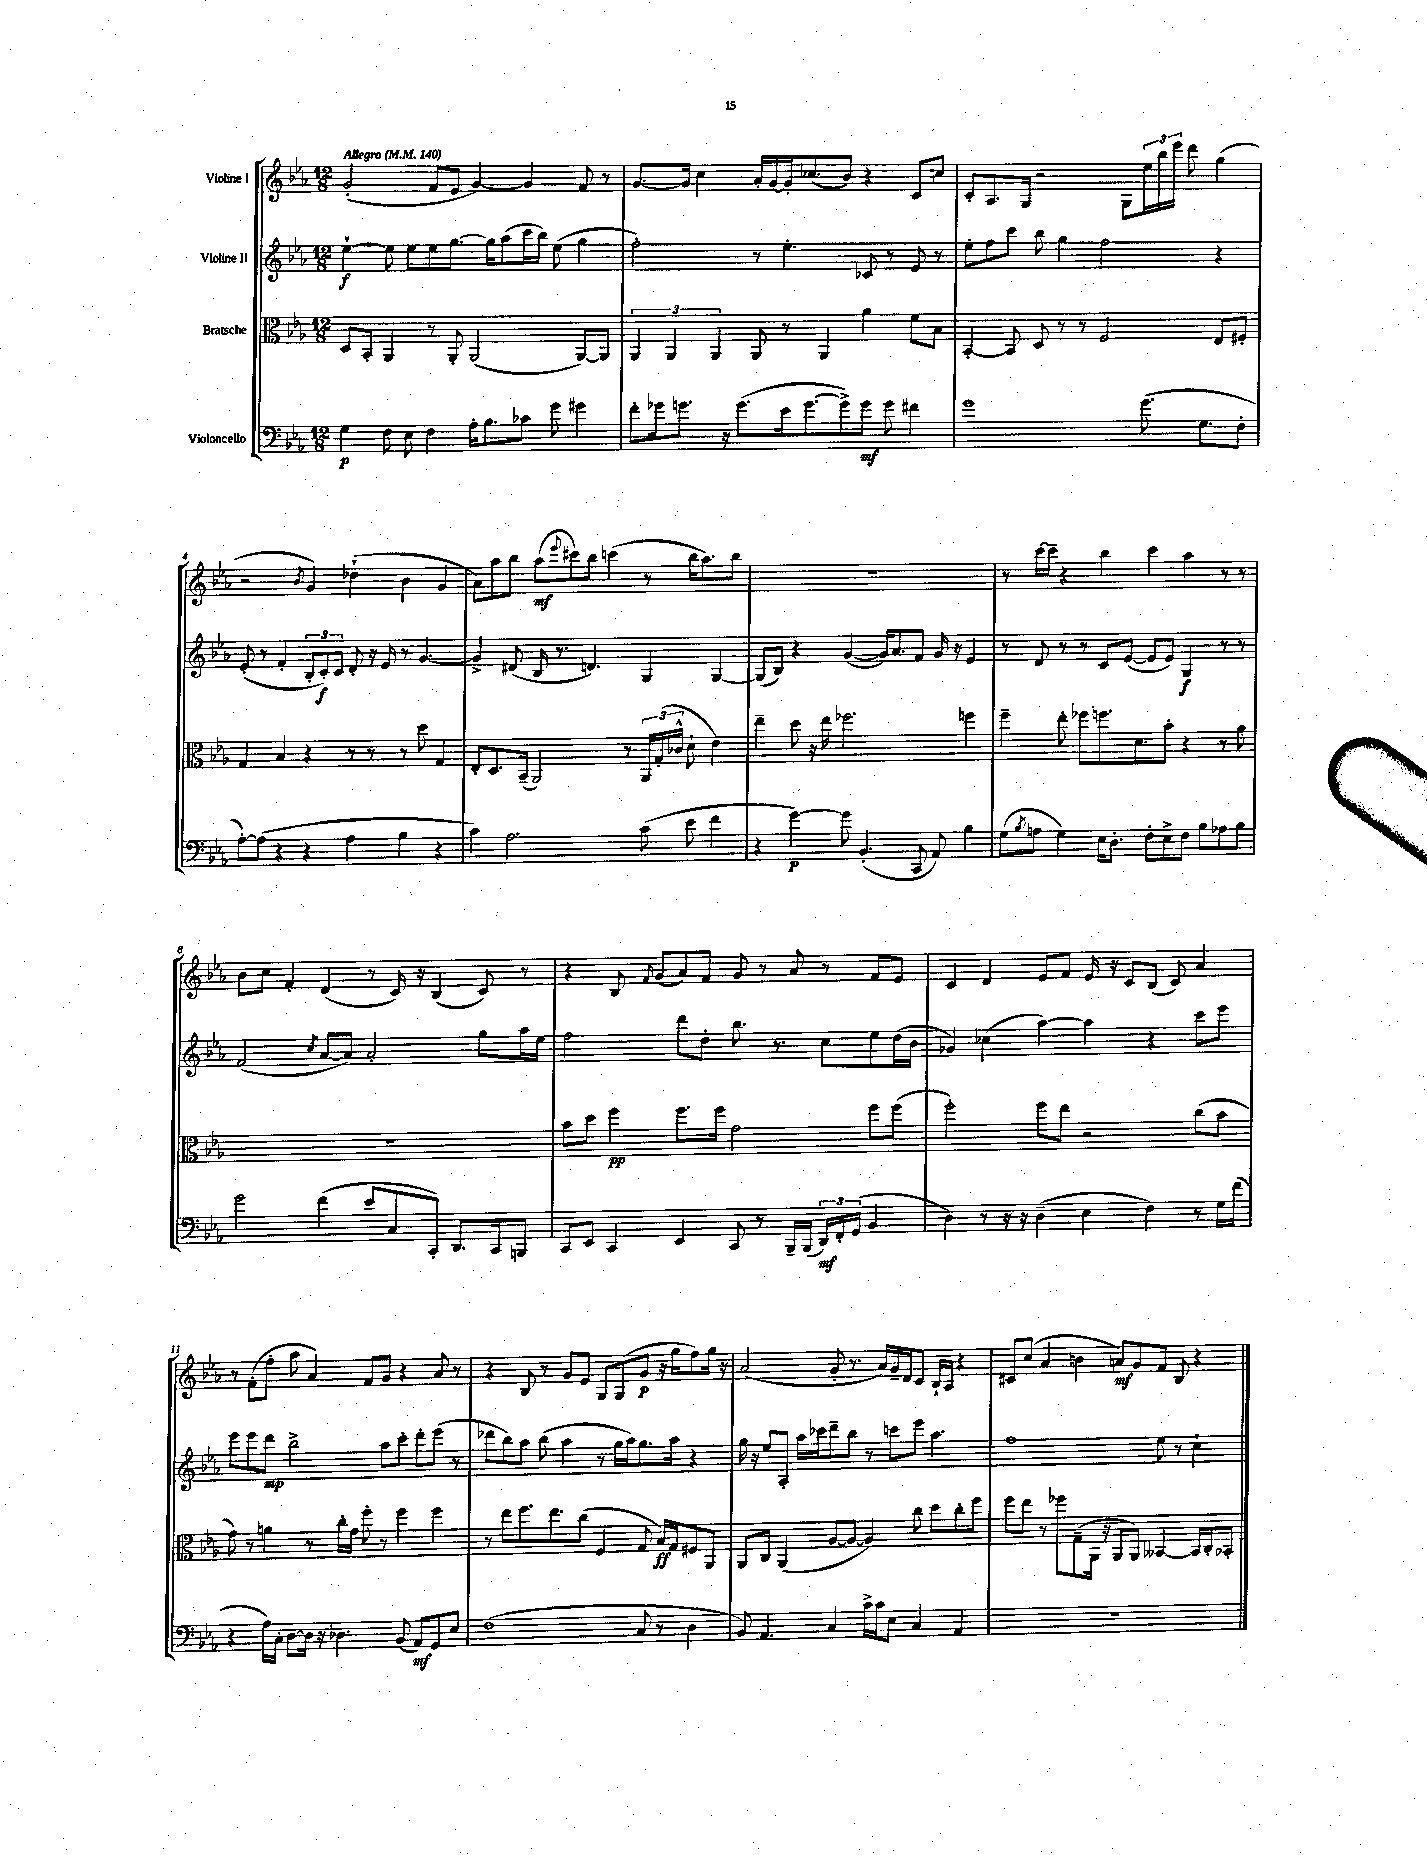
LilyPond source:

<<
\new StaffGroup <<
\new Staff = "s0" \with { instrumentName = "Violine I" } {
    \clef treble \key ees \major \numericTimeSignature \time 12/8 \tempo "Allegro" 4 = 140
    g'2-.( f'8 ees'8 g'4~) g'4 f'8 r8 |
    g'8.~ g'16 c''4 aes'16-. g'16~ g'16-. ces''8.( bes'8) r4 c'8 c''8 |
    c'8-. aes8. g16 r2 g8 \tuplet 3/2 { ees''16 bes''16 ees'''16 } d'''8 g''4( |
    r2 \acciaccatura { bes'8 } g'4) des''4-!( bes'4 g'4 |
    aes'8) aes''8 bes''8 aes''8\mf( \appoggiatura { ees'''8 } cis'''8) bes''8 c'''4( r8 bes''16 aes''8.) bes''8 |
    R1. |
    r8 c'''16~ c'''16-- r4 bes''4 c'''4 aes''4 r8 r8 |
    bes'8 c''8 f'4-. d'4( r8 c'16) r16 bes4( c'8) r8 |
    r4 bes8 \grace { f'16 } g'8( aes'8) f'8 g'8 r8 aes'8 r8 f'8 ees'8 |
    c'4 d'4 ees'8 f'8 ees'16 r16 c'8 bes8( c'8) aes'4 |
    r8 f'8-.( f''8-. aes''8 aes'4) f'8 g'8 r4 aes'8 r8 |
    r4 bes8 r8 g'8 ees'8 g8 g8( g'8\p r16 g''16 f''8) g''16 r16 |
    aes'2( g'8-. r8. aes'16) g'16-- d'16 c'8 bes16-! aes16 r4 |
    cis'8 c''8( aes'4 b'4 a'8\mf) g'8 f'8 bes8 r4 \bar "|." |
}
\new Staff = "s1" \with { instrumentName = "Violine II" } {
    \clef treble \key ees \major \numericTimeSignature \time 12/8
    ees''4~-!\f ees''8 ees''8 ees''8 g''8.~ g''16 aes''8( c'''16 bes''16) ees''8( g''4 |
    f''2-.) r8 ees''4.-. ces'8 r8 ees'8 r8 |
    ees''8-. f''8 c'''8 bes''8 g''4 f''2 r4 |
    ees'8-.( r8 f'4-. \tuplet 3/2 { bes8-. c'8-.\f) c'8 } d'8-. r16 ees'16 r8 g'4.~ |
    g'4-> dis'8( bes16 r8. d'4.) g4 g4~ |
    g8( bes8) r4 g'4~( g'16) aes'8. f'8 g'16 r16 ees'4 |
    r8 d'8 r8 r8 c'8 ees'8~( ees'8 ees'8) g4\f r8 r8 |
    f'2( \acciaccatura { c''8 } aes'8~ aes'8) aes'2-. g''8 aes''16 ees''16 |
    f''2 d'''8 d''8-. bes''8. r8. c''8 ees''8 d''16( bes'16 |
    ges'4) ces''4( aes''4~) aes''4 r4 c'''8 ees'''8 |
    ees'''8 ees'''8 d'''8\mp bes''2-> aes''8 c'''8-. d'''8-. ees'''8( r8 |
    des'''8 bes''8) aes''8 bes''8( aes''4 r8 g''16 aes''16) g''8. aes''16 r4 |
    g''16 r16 ees''8 aes8-. aes''16 ces'''16 d'''8-- bes''8 r8 c'''8 ees'''8 aes''4. |
    f''1 ees''8 r8 c''4-! \bar "|." |
}
\new Staff = "s2" \with { instrumentName = "Bratsche" } {
    \clef alto \key ees \major \numericTimeSignature \time 12/8
    d8 bes,8-. aes,4 r8 aes,8-. aes,2( aes,8~) aes,8 |
    \tuplet 3/2 { aes,4 aes,4 aes,4 } aes,8 r8 aes,4 aes'4 f'8 bes8 |
    bes,4~-. bes,8 d8 r8 r8 f2 ees8 fis8-. |
    g4 bes4 r4 r8 r8 r8 d''8 g4 |
    ees8-. d8. bes,16--( aes,2) r8 \tuplet 3/2 { aes,16 g16-.( ces'16-^ } d'8-! ees'4) |
    ees''4-- d''8 r16 ees''16 fes''2. f''4 |
    f''4-- ees''8-. fes''8 f''8. d'8. bes'8-. r4 r8 aes'8 |
    R1. |
    bes'8 d''8 f''4\pp f''8. f''16 g'2 f''8 f''8( |
    f''2-.) f''8 ees''8 r2 c''8( bes'8 |
    g'8) r8 a'4 r8 c''16-. g'16 f''8-. r8 f''4 f''4 |
    r8 ees''8 f''8. ees''8. c''8( f4 g8 bes16\ff) g16 fis8 aes,8 |
    aes,8 c8 aes,4( aes8~ aes8~ aes4) c''8 d''8 c''8-. f''8 |
    f''8 ees''8 r8 fes''8 g8--( aes,16 r16 aes,8 aes,8) beses,4~ beses,16 c16-. bes,8-. \bar "|." |
}
\new Staff = "s3" \with { instrumentName = "Violoncello" } {
    \clef bass \key ees \major \numericTimeSignature \time 12/8
    g4\p f8 ees8 f4 aes16-. bes8. ces'8 g'8 gis'4 |
    f'8-. ges'16 g'8. r16 g'8.( ees'16 g'8.~ g'8->) g'8\mf g'8 fis'4 |
    g'1 g'8.( g8. f8-. |
    aes8~-.) aes8( r4 r4 aes4 bes4 r4 |
    c'4) aes2. c'8( ees'8 f'4 |
    r4 g'4~\p) g'8 bes,4.-.( c,8 aes,8) bes4 |
    g8( \acciaccatura { bes8 } a8 g4) ees16 d8.-. f8-. ees8-> f8 bes8 aes8 bes8 |
    g'2 f'4( ees'8 c8 c,8-.) d,8. c,16 b,,8 |
    c,8 ees,8 c,4 ees,4 c,8 r8 bes,,16-- bes,,16( \tuplet 3/2 { d,16\mf) f,16-. g,16( } bes,4 |
    d4) r8 r16 r16 d4--( ees4 f4) r8 g16 f'16( |
    r4 aes16) c16-. d8~ d16 r16 des4. bes,8( aes,8\mf) g,8 ees8 |
    f1( c8 r8 d4 |
    bes,8) aes,4. c4 c'16-> c'16 ees8 c4 aes,4 |
    R1. \bar "|." |
}
>>
>>
